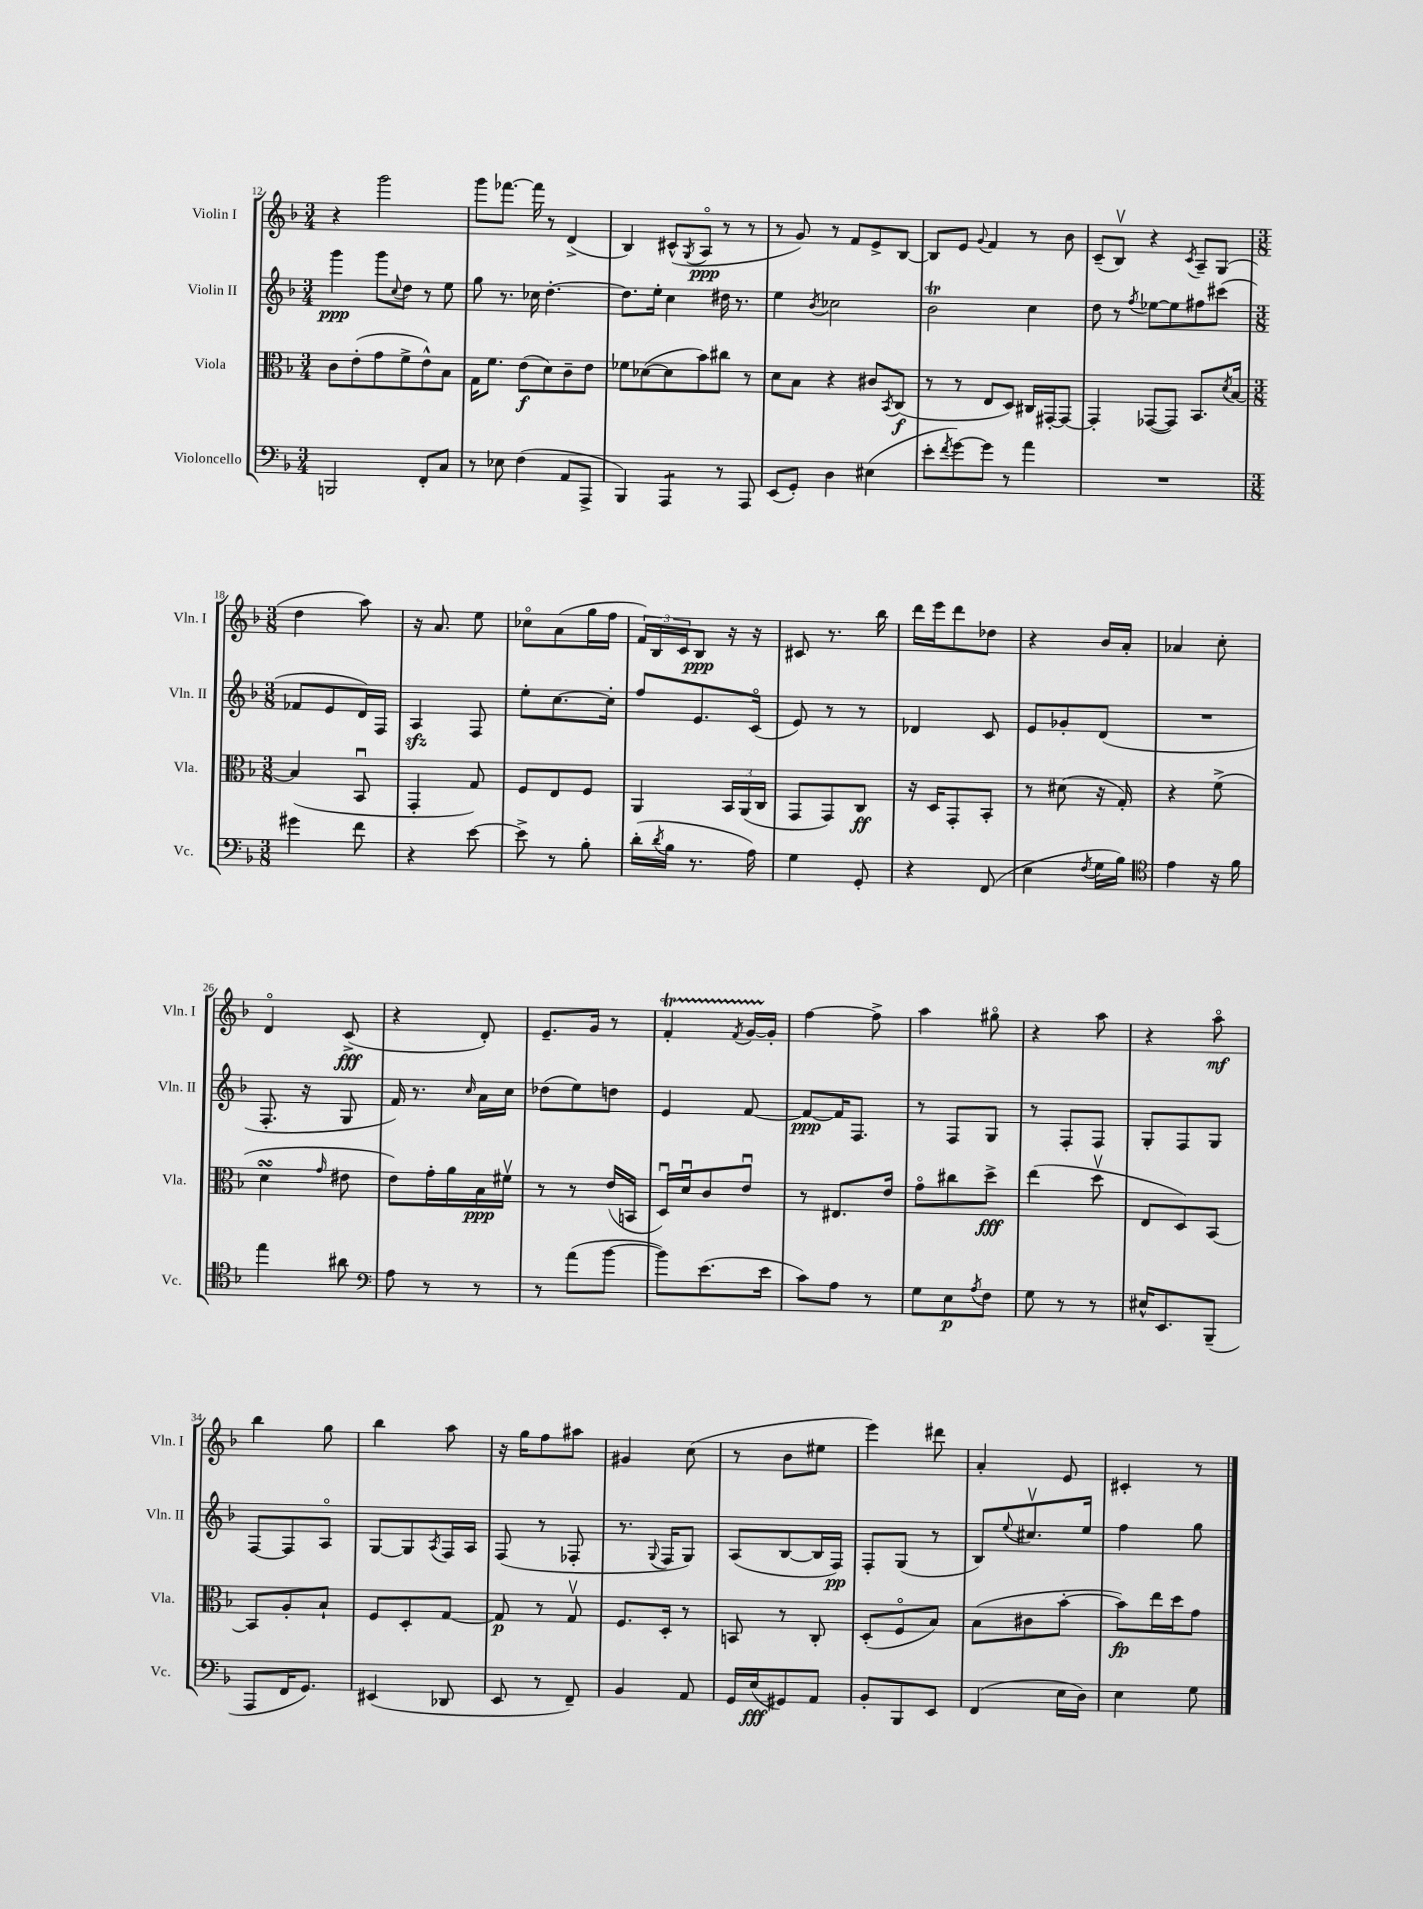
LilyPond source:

<<
\new StaffGroup <<
\new Staff = "s0" \with { instrumentName = "Violin I" shortInstrumentName = "Vln. I" } {
    \clef treble \key f \major \numericTimeSignature \time 3/4
    r4 g'''2 |
    g'''8 fes'''8.~ fes'''16 r8 d'4->( |
    bes4) cis'8-^( \acciaccatura { g8 } a8\flageolet\ppp r8 r8 |
    r8 g'8) r8 f'8 e'8-> bes8~ |
    bes8 e'8 \appoggiatura { g'8 } f'4 r8 bes'8 |
    c'8--( bes8\upbow) r4 \acciaccatura { c'8 } a8-- g8( |
    \numericTimeSignature \time 3/8 d''4 a''8) |
    r16 a'8. e''8 |
    ces''8\flageolet a'8( g''16 f''16 |
    \tuplet 3/2 { f'16) bes16 c'16 } bes8\ppp r16 r16 |
    cis'8 r8. bes''16 |
    d'''16 e'''16 d'''8 des''8 |
    r4 bes'16 a'16-. |
    aes'4 c''8-. |
    d'4\flageolet c'8->\fff( |
    r4 d'8-.) |
    e'8.-- g'16 r8 |
    f'4-.\startTrillSpan \acciaccatura { f'8 } g'16~ g'16-.\stopTrillSpan |
    f''4~ f''8-> |
    a''4 gis''8\flageolet |
    r4 a''8 |
    r4 a''8\flageolet\mf |
    bes''4 g''8 |
    bes''4 a''8 |
    r16 g''16 f''8 ais''8 |
    gis'4 c''8( |
    r8 bes'8 eis''8 |
    e'''4) dis'''8 |
    a'4-. e'8 |
    cis'4-. r8 \bar "|." |
}
\new Staff = "s1" \with { instrumentName = "Violin II" shortInstrumentName = "Vln. II" } {
    \clef treble \key f \major \numericTimeSignature \time 3/4
    g'''4\ppp g'''8 \appoggiatura { c''8 } d''8 r8 e''8 |
    g''8 r8. ces''16 d''4.~-. |
    d''8. e''16-. c''4 dis''16 r8. |
    e''4 \acciaccatura { bes'8 } ces''2 |
    bes'2\trill c''4 |
    d''8 r8 \acciaccatura { f''8 } ees''8~ ees''8 fis''8 cis'''8( |
    \numericTimeSignature \time 3/8 fes'8 e'8 d'16) f16 |
    a4\sfz f8 |
    e''8-. c''8.~ c''16-. |
    f''8 e'8. c'16\flageolet( |
    e'8) r8 r8 |
    des'4 c'8 |
    e'8 ges'8-. d'8( |
    R4. |
    f8.-. r16 g8 |
    f'16) r8. \grace { c''16 } a'16 c''16 |
    des''8( e''8) d''8 |
    e'4 f'8~ |
    f'8~\ppp f'16 f8. |
    r8 f8 g8 |
    r8 f8-. f8 |
    g8-. f8 g8 |
    f8~ f8 a8\flageolet |
    g8~ g8 \acciaccatura { a8 } f16 a16 |
    f8( r8 fes8-. |
    r8. \appoggiatura { g8 } f16 g8) |
    a8( bes8~ bes16 f16\pp) |
    f8-. g8( r8 |
    bes8) \appoggiatura { e''8 } cis''8.\upbow e''16 |
    f''4 g''8 \bar "|." |
}
\new Staff = "s2" \with { instrumentName = "Viola" shortInstrumentName = "Vla." } {
    \clef alto \key f \major \numericTimeSignature \time 3/4
    c'8 e'8-.( g'8 f'8-> e'8-^) bes8 |
    g16 f'8. e'8\f( d'8) c'8-- e'8 |
    fes'8 des'8~( des'8 bes'8) cis''8 r8 |
    d'8 bes8 r4 cis'8 \acciaccatura { bes,8 } c8\f( |
    r8 r8 e8 d8) cis16 gis,16~-. gis,8~ |
    gis,4-. ges,8~( ges,8) bes,8. \acciaccatura { d'8 } bes16~ |
    \numericTimeSignature \time 3/8 bes4( bes,8\downbow |
    g,4-. g8) |
    f8 e8 f8 |
    a,4 \tuplet 3/2 { bes,16 a,16( c16 } |
    g,8 g,8) c8\ff |
    r16 d16 g,8-. bes,8-. |
    r8 dis'8( r16 g16-.) |
    r4 f'8->( |
    d'4\turn \grace { g'16 } eis'8 |
    e'8) g'16-. a'16 bes16\ppp fis'16\upbow |
    r8 r8 e'16( b,16 |
    d16\downbow) d'16\downbow c'8 e'8\downbow |
    r8 eis8. e'16 |
    g'8\flageolet cis''8 d''8->\fff |
    e''4( d''8\upbow |
    e8 d8) bes,8~ |
    bes,8 a8-. bes8-! |
    f8 d8-. g8~ |
    g8\p r8 g8\upbow |
    f8. d16-. r8 |
    b,8 r8 c8-. |
    d8-.( f8\flageolet bes8) |
    bes8( cis'8 bes'8~-. |
    bes'8\fp) e''16 d''16 g'8 \bar "|." |
}
\new Staff = "s3" \with { instrumentName = "Violoncello" shortInstrumentName = "Vc." } {
    \clef bass \key f \major \numericTimeSignature \time 3/4
    b,,2 f,8-. c8 |
    r8 ees8 f4( a,8 a,,8-> |
    bes,,4) a,,4:8 r8 a,,8 |
    e,8( g,8-.) d4 eis4( |
    e'8-. \acciaccatura { f'8 } g'8~) g'8 r8 a'4 |
    R2. |
    \numericTimeSignature \time 3/8 gis'4 f'8 |
    r4 e'8~ |
    e'8-> r8 bes8-. |
    d'16-.( \acciaccatura { d'8 } bes16 r8. a16) |
    g4 g,8-. |
    r4 f,8( |
    e4 \acciaccatura { f8 } g16 bes16) |
    \clef tenor e'4 r16 f'16 |
    e''4 ais'8 |
    \clef bass a8 r8 r8 |
    r8 a'8( bes'8~ |
    bes'8) e'8.( e'16 |
    c'8) a8 r8 |
    g8 e8\p \acciaccatura { a8 } f8 |
    g8 r8 r8 |
    eis16-^ e,8. bes,,8--( |
    a,,8 f,16 g,8.) |
    eis,4( des,8 |
    e,8 r8 f,8--) |
    bes,4 a,8 |
    g,16 e16\fff( gis,8) a,8 |
    bes,8-. bes,,8 e,8 |
    f,4( e16 d16) |
    e4 g8 \bar "|." |
}
>>
>>
\layout { \context { \Score currentBarNumber = #12 } }
